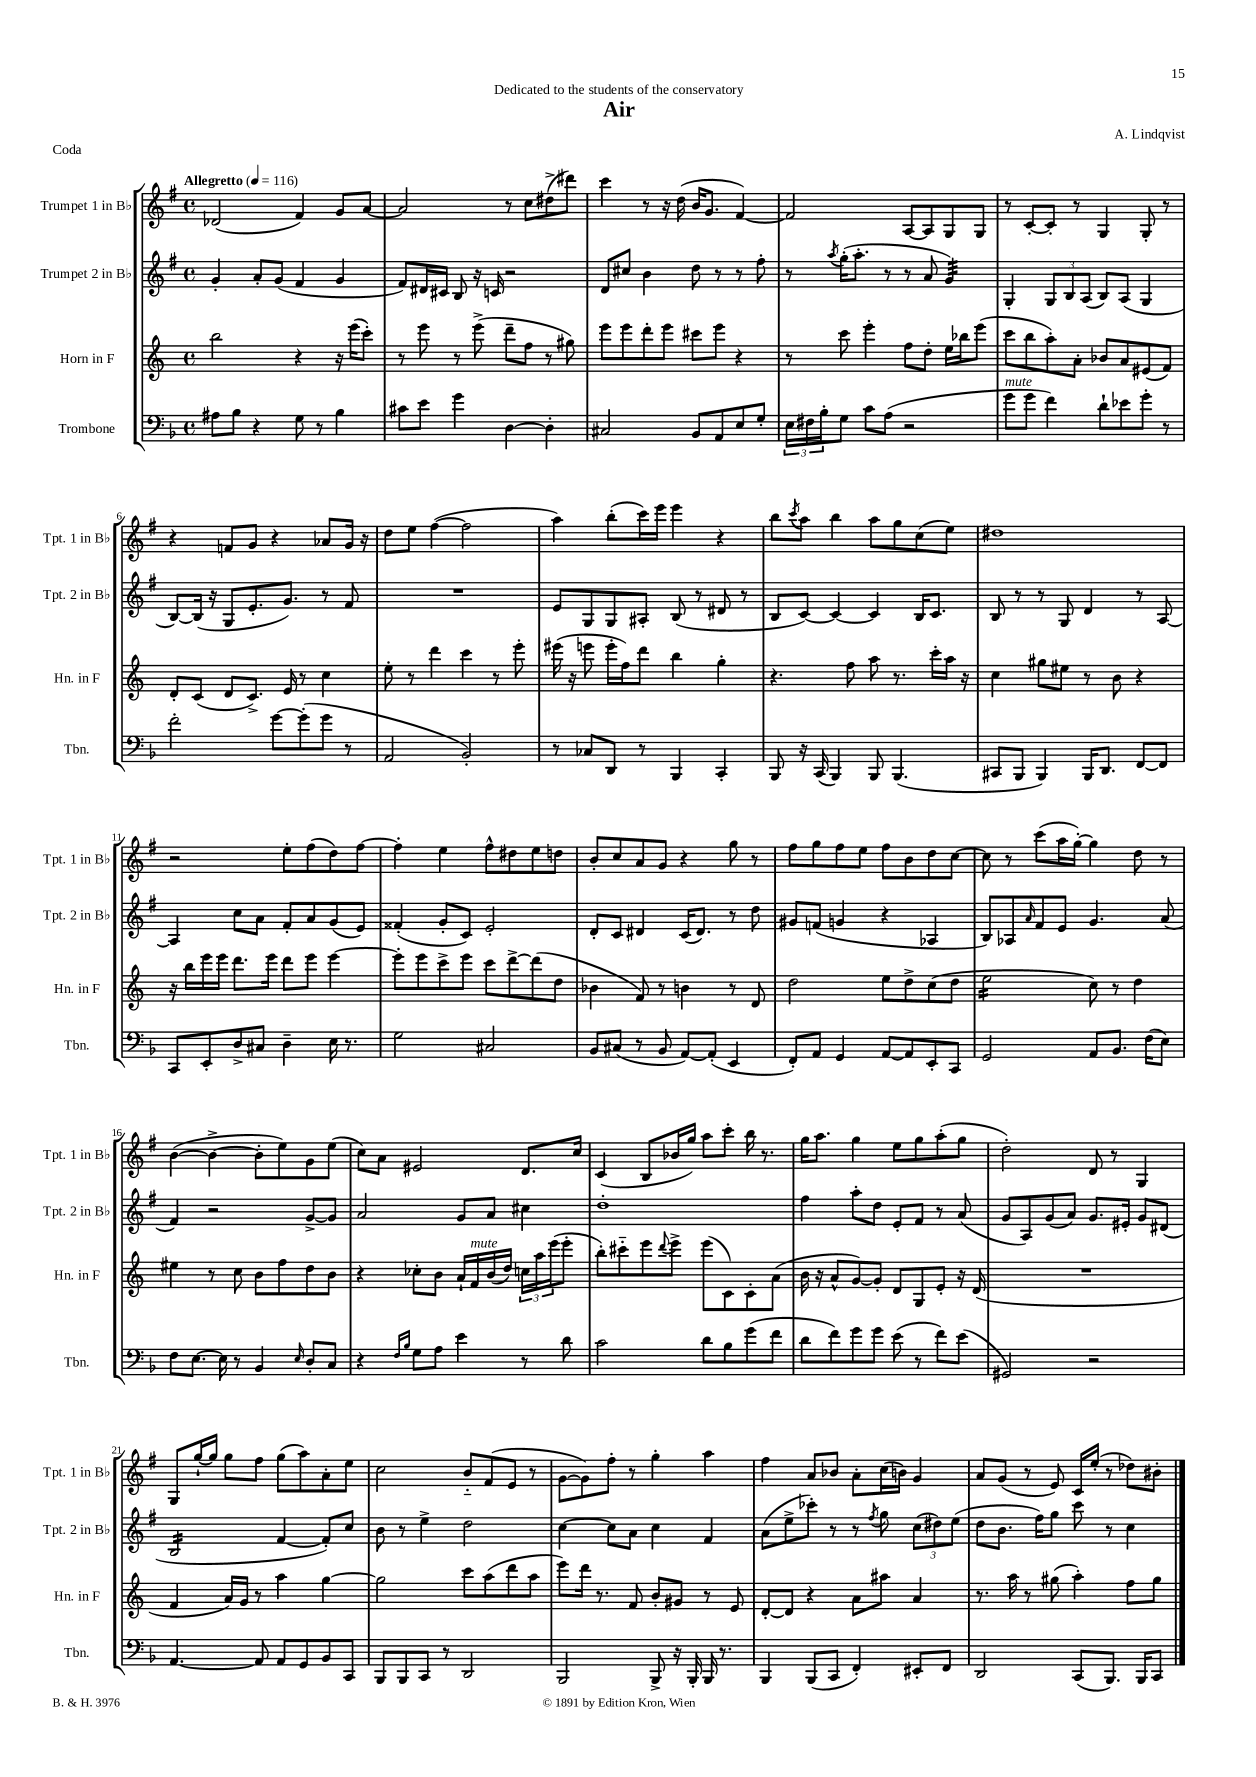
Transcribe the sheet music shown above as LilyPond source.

\header { title = "Air" composer = "A. Lindqvist" dedication = "Dedicated to the students of the conservatory" piece = "Coda" }
<<
\new StaffGroup <<
\new Staff = "s0" \with { instrumentName = "Trumpet 1 in Bb" shortInstrumentName = "Tpt. 1 in Bb" } {
    \clef treble \key g \major \defaultTimeSignature \time 4/4 \tempo "Allegretto" 4 = 116
    des'2( fis'4) g'8 a'8~ |
    a'2 r8 c''8 dis''8->( dis'''8) |
    c'''4 r8 r16 d''16( b'16 g'8. fis'4~) |
    fis'2 a8~ a8 g8 g8 |
    r8 c'8~-. c'8-. r8 g4 g8-. r8 |
    r4 f'8 g'8 r4 aes'8 g'16 r16 |
    d''8 e''8 fis''4~( fis''2 |
    a''4) b''8-.( c'''16) e'''16 e'''4 r4 |
    b''8 \acciaccatura { c'''8 } a''8 b''4 a''8 g''8 c''8( e''8) |
    dis''1 |
    r2 e''8-. fis''8( d''8) fis''8~ |
    fis''4-. e''4 fis''8-^ dis''8 e''8 d''8 |
    b'8-. c''8 a'8 g'8 r4 g''8 r8 |
    fis''8 g''8 fis''8 e''8 fis''8 b'8 d''8 c''8~ |
    c''8 r8 c'''8( a''16 g''16~-.) g''4 d''8 r8 |
    b'4~( b'4~-> b'8-. e''8) g'8 e''8( |
    c''8) a'8 eis'2 d'8. c''16 |
    c'4( b8 bes'16 g''16) a''8 c'''8-. b''16 r8. |
    g''16 a''8. g''4 e''8 g''8 a''8-.( g''8 |
    d''2-.) d'8 r8 g4 |
    g8 g''16~-! g''16 g''8 fis''8 g''8( a''8) a'8-. e''8 |
    c''2 b'8-_ fis'8( e'8 r8 |
    g'8~ g'8) fis''8-. r8 g''4-. a''4 |
    fis''4 a'8 bes'8 a'8-. c''16( b'16) g'4 |
    a'8 g'8( r8 e'8) c'16 e''16-.( r8 des''8) bis'8-. \bar "|." |
}
\new Staff = "s1" \with { instrumentName = "Trumpet 2 in Bb" shortInstrumentName = "Tpt. 2 in Bb" } {
    \clef treble \key g \major \defaultTimeSignature \time 4/4
    g'4-. a'8-. g'8( fis'4 g'4 |
    fis'8) dis'16 cis'16 b8 r16 c'16 r2 |
    d'8 cis''8 b'4 d''8 r8 r8 fis''8-. |
    r8 \acciaccatura { a''8 } g''16-.( a''8.-. r8 r8 a'8 g'4:32) |
    g4-. \tuplet 3/2 { g8 b8 a8( } b8) a8( g4 |
    b8~) b16( r16 g8 e'8.-. g'8.) r8 fis'8 |
    R1 |
    e'8 g8 g8 ais8-. b8( r8 dis'8 r8 |
    b8 c'8~) c'4~ c'4 b16 c'8. |
    b8 r8 r8 g8 d'4 r8 a8~ |
    a4 c''8 a'8 fis'8-. a'8 g'8( e'8) |
    fisis'4-.( g'8-. c'8) e'2-. |
    d'8-. c'8 dis'4 c'16( dis'8.) r8 d''8 |
    gis'8 f'8( g'4 r4 aes4 |
    b8) aes8 \grace { a'16 } fis'8 e'8 g'4. a'8( |
    fis'4) r2 g'8~-> g'8 |
    a'2 g'8 a'8 cis''4 |
    d''1-. |
    fis''4 a''8-. d''8 e'8-. fis'8 r8 a'8( |
    g'8 a8) g'8( a'8) g'8. eis'16-. g'8 dis'8( |
    b2:16 fis'4~ fis'8-.) c''8 |
    b'8 r8 e''4-> d''2 |
    c''4~ c''8 a'8 c''4 fis'4 |
    a'8( e''8-> ces'''8-.) r8 r8 \acciaccatura { fis''8 } g''8 \tuplet 3/2 { c''8( dis''8) e''8( } |
    d''8 b'8. fis''16) g''8 c'''8 r8 c''4 \bar "|." |
}
\new Staff = "s2" \with { instrumentName = "Horn in F" shortInstrumentName = "Hn. in F" } {
    \clef treble \key c \major \defaultTimeSignature \time 4/4
    b''2 r4 r16 e'''16( c'''8-.) |
    r8 e'''8 r8 e'''8->( d'''8-- f''8 r8 gis''8) |
    e'''8 e'''8 d'''8-. e'''8 cis'''8 e'''8 r4 |
    r8 c'''8 e'''4-. f''8 d''8-. e''16 bes''16 e'''8( |
    c'''8 b''8 a''8-.) a'8-. bes'8 a'8 eis'8( f'8) |
    d'8-. c'8( d'8 c'8.->) e'16 r8 c''4 |
    e''8-. r8 d'''4 c'''4 r8 e'''8-. |
    eis'''16( r16 e'''8 e'''16-. f''16) d'''8 b''4 g''4-. |
    r4. f''8 a''8 r8. c'''16-. a''16 r16 |
    c''4 gis''8 eis''8 r8 b'8 r4 |
    r16 b''16 e'''16 e'''16 d'''8. e'''16 d'''8 e'''8 e'''4~ |
    e'''8-. e'''8 c'''8-> e'''8 c'''8 d'''8~-> d'''8( d''8 |
    bes'4 f'8) r8 b'4 r8 d'8 |
    d''2 e''8 d''8-> c''8( d''8 |
    e''2:16 c''8) r8 d''4 |
    eis''4 r8 c''8 b'8 f''8 d''8 b'8 |
    r4 ces''8-. b'8 a'16-! f'16^\markup { \italic "mute" } b'16( d''16) \tuplet 3/2 { c''16 a''16 e'''16( } e'''8-. |
    b''8-.) cis'''8-_ e'''8 \appoggiatura { d'''8 } e'''8-> e'''8( c'8) c'8-. a'8( |
    b'16 r16 a'8-^ g'8~) g'8-. d'8 g8 e'8-. r16 d'16( |
    R1 |
    f'4 a'16) g'16 r8 a''4 g''4~ |
    g''2 c'''8 a''8( d'''8 a''8 |
    e'''8) d'''16 r8. f'8 b'8-. gis'8 r8 e'8 |
    d'8~-. d'8 r4 a'8 ais''8 a'4 |
    r8. a''16 r8 gis''8( a''4-.) f''8 gis''8 \bar "|." |
}
\new Staff = "s3" \with { instrumentName = "Trombone" shortInstrumentName = "Tbn." } {
    \clef bass \key f \major \defaultTimeSignature \time 4/4
    ais8 bes8 r4 g8 r8 bes4 |
    cis'8 e'8 g'4 d4~ d4-. |
    cis2 bes,8 a,8 e8 g8-. |
    \tuplet 3/2 { e16 fis16 bes16-. } g8 c'8 a8( r2 |
    g'8^\markup { \italic "mute" } g'8 f'4) d'8-! ees'8 g'8-. r8 |
    f'2-. g'8~ g'8-.( g'8 r8 |
    a,2 bes,2-.) |
    r8 ces8 d,8 r8 bes,,4 c,4-. |
    bes,,8 r16 c,16( bes,,4) bes,,8 bes,,4.( |
    cis,8 bes,,8 bes,,4) bes,,16 d,8. f,8~ f,8 |
    c,8 e,8-. d8-> cis8 d4-- e16 r8. |
    g2 cis2 |
    bes,8 cis8( r8 bes,8 a,8~) a,8-.( e,4 |
    f,8-.) a,8 g,4 a,8~ a,8 e,8-. c,8 |
    g,2 a,8 bes,8. f16( e8) |
    f8 e8.~ e16 r8 bes,4 \grace { e16 } d8-. c8 |
    r4 \grace { f16 bes16 } g8 a8 e'4 r8 d'8 |
    c'2 d'8 bes8 g'8( f'8 |
    d'8 f'8) g'8 g'8 e'8( r8 f'8) e'8( |
    gis,2) r2 |
    a,4.~ a,8 a,8 g,8 bes,8 c,8 |
    bes,,8 bes,,8 c,8 r8 d,2 |
    bes,,2 bes,,8-> r16 bes,,16-. bes,,16 r8. |
    bes,,4 bes,,8( c,8 f,4-.) eis,8-. f,8 |
    d,2 c,8( bes,,8.) bes,,16 c,8 \bar "|." |
}
>>
>>
